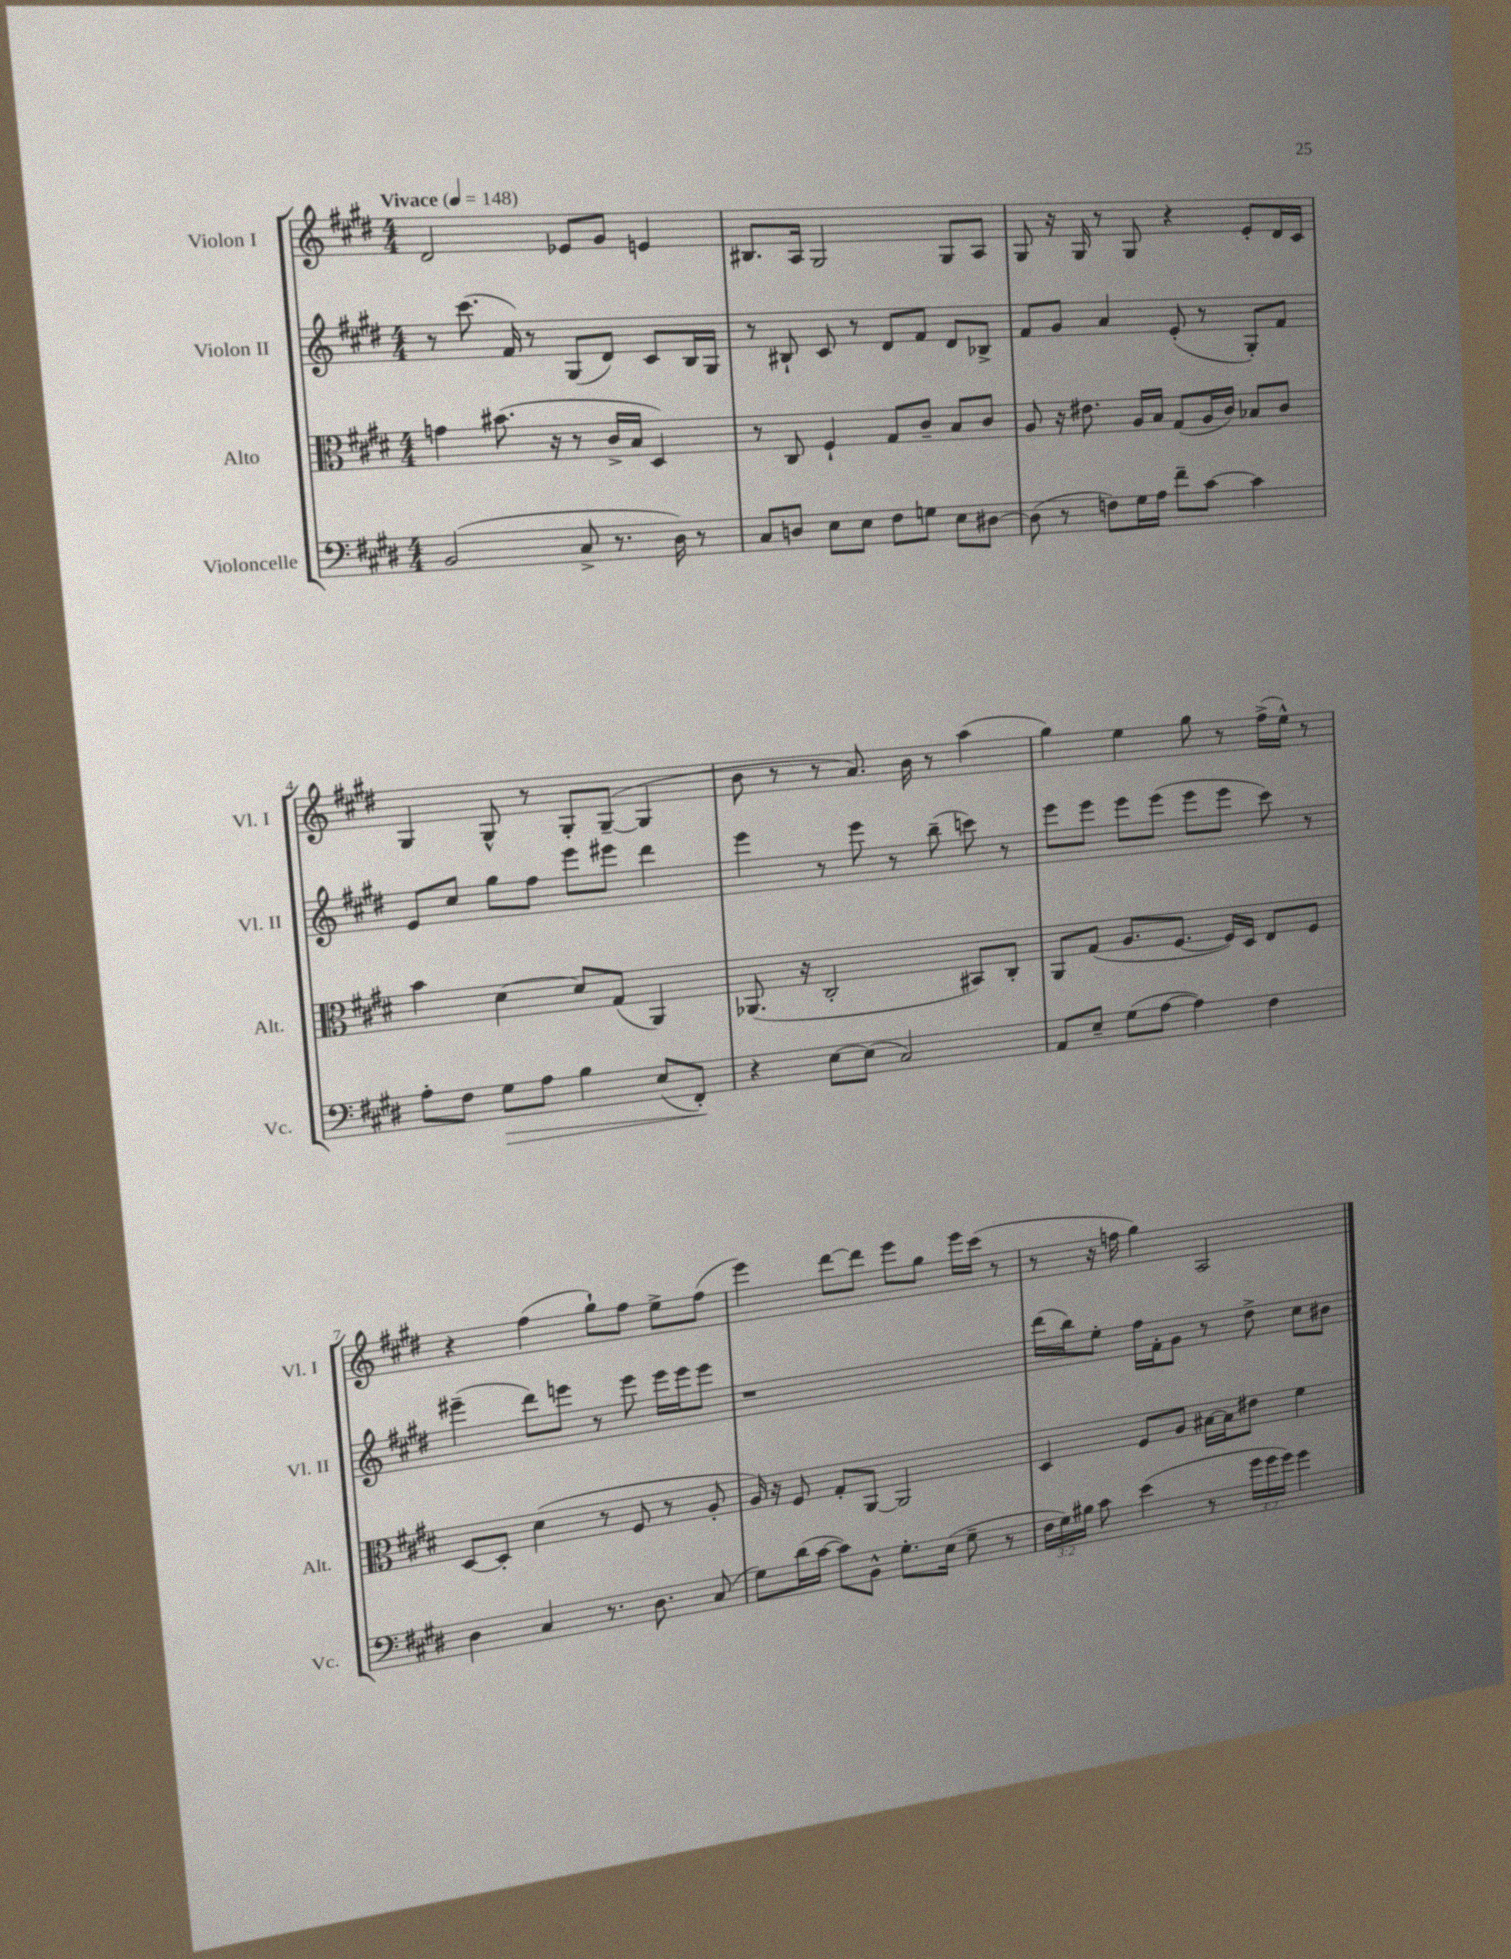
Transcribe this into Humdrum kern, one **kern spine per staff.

**kern	**kern	**kern	**kern
*staff4	*staff3	*staff2	*staff1
*clefF4	*clefC3	*clefG2	*clefG2
*k[f#c#g#d#]	*k[f#c#g#d#]	*k[f#c#g#d#]	*k[f#c#g#d#]
*M4/4	*M4/4	*M4/4	*M4/4
*MM148	*MM148	*MM148	*MM148
(2BB	4g	8r	2d#
.	.	(8.ccc#	.
.	(8.b#	.	.
.	.	16f#)	.
.	.	8r	.
.	16r	.	.
8C#^	8r	(8G#	8e-
8.r	16c#^	8d#)	8g#
.	16B	.	.
.	4D#)	8c#	4e
16D#)	.	.	.
8r	.	16B	.
.	.	16G#	.
=	=	=	=
8C#	8r	8r	8.B#
8D	8C#	8B#`	.
.	.	.	16A
8E	4F#`	8c#	2G#
8E	.	8r	.
8F#	8G#	8d#	.
8G	8c#~	8f#	.
8E	8B	8d#	8G#
[8D#	8c#	8B-^	8A
=	=	=	=
(8D#]	8A	8f#	8G#
8r	16r	8g#	16r
.	8.e#	.	16G#
8F)	.	4a	8r
16G#	16A	.	8G#
16A	16B	.	.
8f#~	(8G#	(8e'	4r
[8c#	16A	8r	.
.	16c#)	.	.
4c#]	8B-	8G#')	8e'
.	8c#	8f#	16d#
.	.	.	16c#
=	=	=	=
8A'	4b	8e	4G#
8F#	.	8cc#	.
8G#	[4d#	8gg#	8G#^^
8A	.	8ff#	8r
4B	8d#]	8eee	8G#'
.	(8G#	8eee#	([8G#~
(8E	4AA)	4ddd#	4G#]
8FF#')	.	.	.
=	=	=	=
4r	(8.AA-	4eee	8b
.	.	.	8r
.	16r	.	.
[8E	2C#'	8r	8r
(8E]	.	8eee	8.a)
2C#)	.	8r	.
.	.	.	16b
.	.	(8bb~	8r
.	8BB#)	8ccc)	(4aa
.	8C#'	8r	.
=	=	=	=
8AA	8AA	8eee	4gg#)
8E~	(8G#	8eee	.
(8G#	8.A	8eee	4ee
[8A	.	(8eee	.
.	[8.F#	.	.
4A])	.	8eee	8gg#
.	16F#])	8eee	8r
.	16D#	.	.
4F#	8E	8ccc#)	(16ff#^
.	.	.	16ee^^)
.	8F#	8r	8r
=	=	=	=
4D#	[8D#	(4eee#~	4r
.	8D#']	.	.
4C#	(4d#	8ddd#)	(4ff#
.	.	8eee	.
8.r	8r	8r	8gg#`)
.	8F#	8eee	8ff#
8.D#	.	.	.
.	8r	16eee	8ee^
.	.	16eee	.
(8C#	8A'	8eee	(8ff#
=	=	=	=
8G#)	16A)	1r	4eee)
.	16r	.	.
(16d#	8F#	.	.
[16c#	.	.	.
8c#])	8G#'	.	[8ddd#
8BB^^	[8AA	.	8ddd#]
8.G#'	2AA]	.	8eee
.	.	.	8gg#
(16E	.	.	.
8G#~	.	.	16eee
.	.	.	(16ccc#
8r	.	.	8r
=	=	=	=
24F#	4D#	(16ddd#	8r
24G#)	.	.	.
.	.	16bb)	.
24B#	.	.	.
8c#	.	8ee'	16r
.	.	.	16ff
(4e	8F#	16ff#	4gg#)
.	.	16f#'	.
.	8A	8g#	.
8r	[16B#	8r	2A
.	16B#]	.	.
24g#	8e#	8dd#^	.
24g#	.	.	.
24g#)	.	.	.
4g#	4f#	8cc#	.
.	.	8b#	.
==	==	==	==
*-	*-	*-	*-
